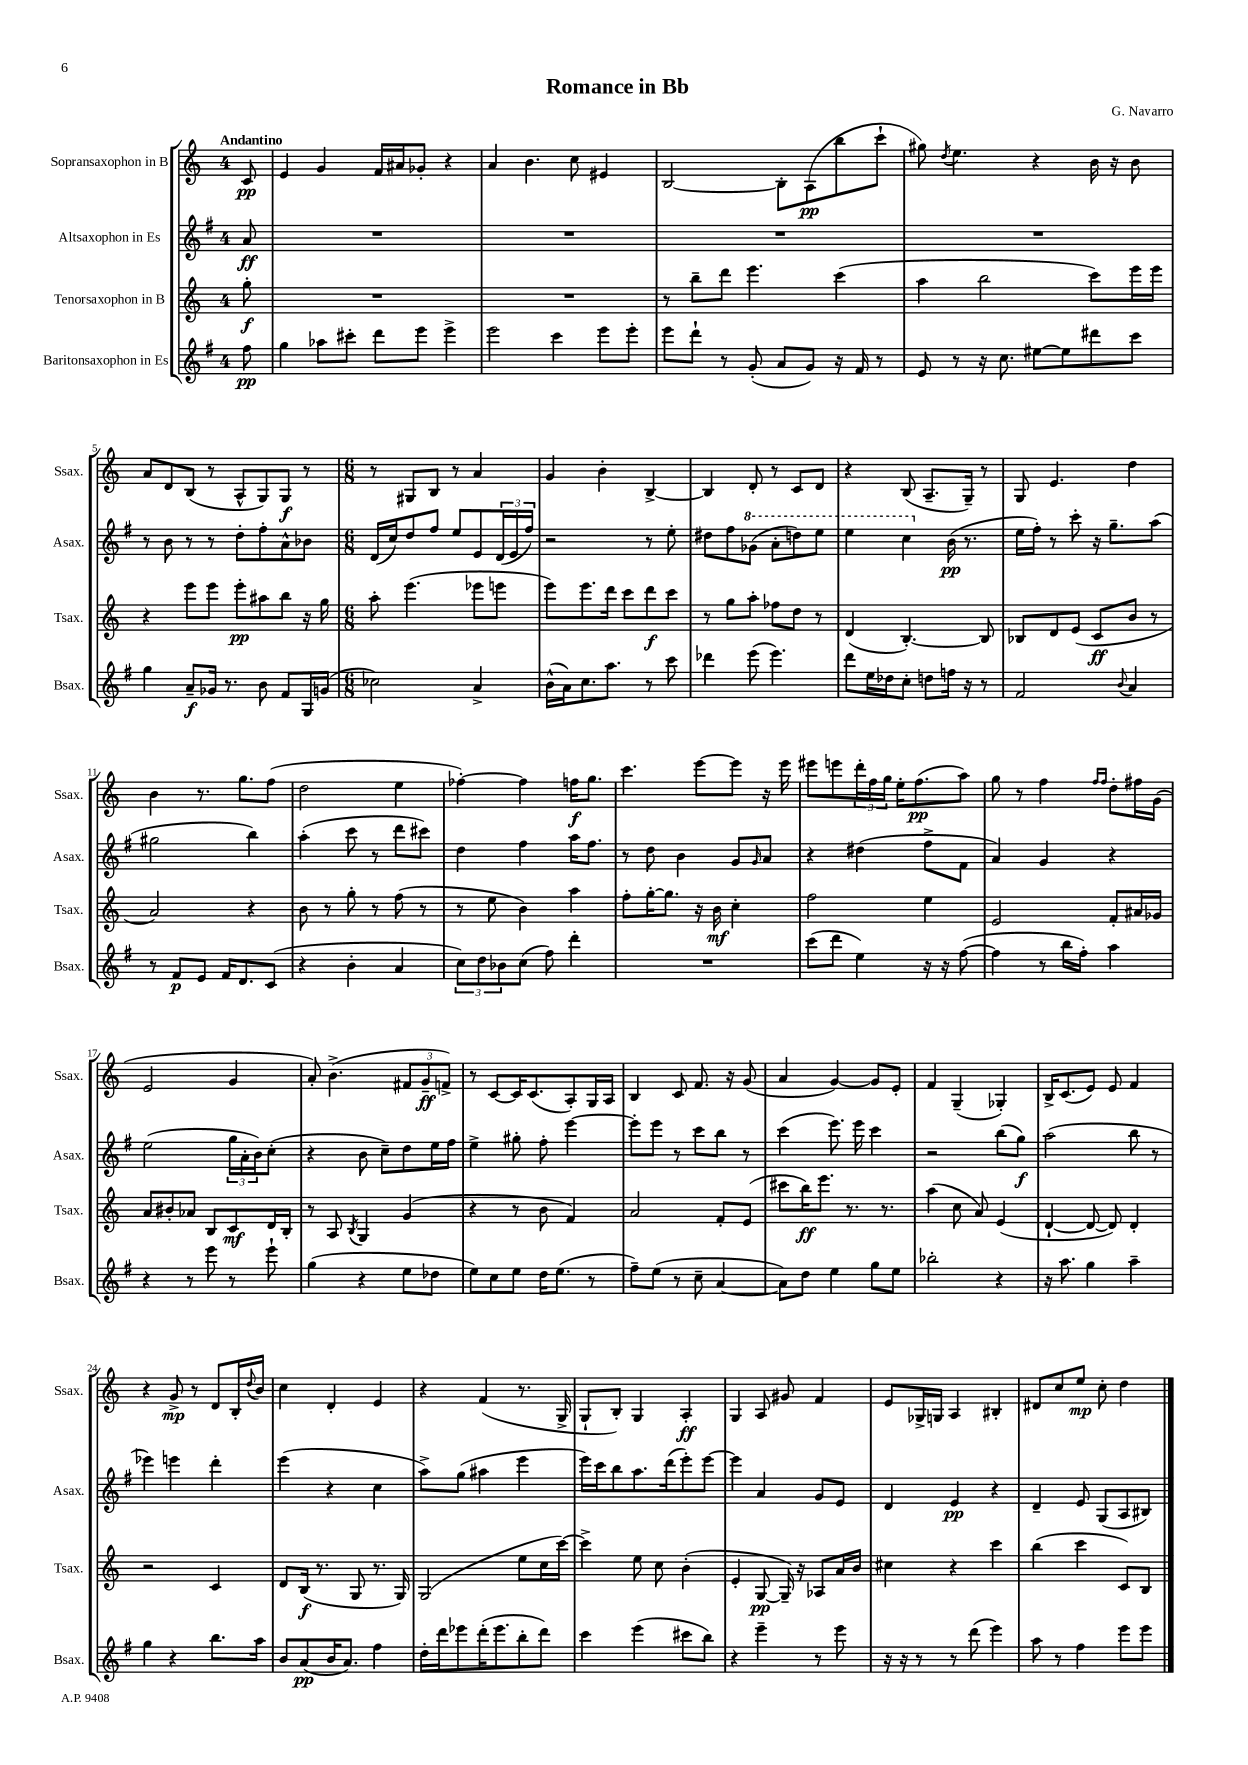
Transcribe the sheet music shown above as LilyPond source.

\header { title = "Romance in Bb" composer = "G. Navarro" }
<<
\new StaffGroup <<
\new Staff = "s0" \with { instrumentName = "Sopransaxophon in B" shortInstrumentName = "Ssax." } {
    \clef treble \key c \major \once \override Staff.TimeSignature.style = #'single-digit \time 4/4 \partial 8 \tempo "Andantino"
    c'8\pp |
    e'4 g'4 f'16 ais'16 ges'8-. r4 |
    a'4 b'4. c''8 eis'4 |
    b2~ b8-. a8\pp( b''8 c'''8-! |
    gis''8) \acciaccatura { d''8 } e''4. r4 b'16 r16 b'8 |
    a'8 d'8 b8( r8 a8-^ g8) g8\f r8 |
    \numericTimeSignature \time 6/8 r8 gis8 b8 r8 a'4 |
    g'4 b'4-. b4~-> |
    b4 d'8-. r8 c'8 d'8 |
    r4 b8( a8.-- g16--) r8 |
    g8 e'4. d''4 |
    b'4 r8. g''8. f''8( |
    d''2 e''4 |
    fes''4~-.) fes''4 f''16\f g''8. |
    c'''4. e'''8~ e'''8 r16 e'''16 |
    eis'''8 e'''8 \tuplet 3/2 { d'''16-. f''16 g''16 } e''16-. f''8.\pp( a''8) |
    g''8 r8 f''4 \grace { f''16 f''16 } d''8-. fis''16 g'16( |
    e'2 g'4 |
    a'8-.) b'4.->( \tuplet 3/2 { fis'8 g'8--\ff f'8->) } |
    r8 c'8~ c'16 c'8.( a8-.) g16 a16 |
    b4 c'8 f'8. r16 g'8( |
    a'4 g'4~) g'8 e'8-. |
    f'4 g4--( ges4-.) |
    b16-> c'8.( e'8) e'8 f'4 |
    r4 g'8->\mp r8 d'8 b16-. \appoggiatura { d''8 } b'16 |
    c''4 d'4-. e'4 |
    r4 f'4( r8. g16-> |
    g8-! b8-.) g4 a4-.\ff |
    g4 a8 gis'8 f'4 |
    e'8 ges16-> g16 a4 bis4-. |
    dis'8 c''8 e''8\mp c''8-. d''4 \bar "|." |
}
\new Staff = "s1" \with { instrumentName = "Altsaxophon in Es" shortInstrumentName = "Asax." } {
    \clef treble \key g \major \once \override Staff.TimeSignature.style = #'single-digit \time 4/4 \partial 8
    a'8\ff |
    R1 |
    R1 |
    R1 |
    R1 |
    r8 b'8 r8 r8 d''8-. fis''8-. a'8-^ bes'8 |
    \numericTimeSignature \time 6/8 d'16( c''16) d''8 fis''8 e''8 e'8 \tuplet 3/2 { d'16( e'16 fis''16) } |
    r2 r8 e''8-. |
    dis''8 fis''8 \ottava #1 ges''8( a''8-. d'''!8) e'''8 |
    e'''4 c'''4 \ottava #0 b'16\pp( r8. |
    e''16 fis''16-.) r8 c'''8-. r16 g''8.-- a''8( |
    gis''2 b''4) |
    a''4-.( c'''8 r8 d'''8 cis'''8) |
    d''4 fis''4 a''16 fis''8. |
    r8 d''8 b'4 g'8 \grace { g'16 } a'8 |
    r4 dis''4( fis''8-> fis'8 |
    a'4) g'4 r4 |
    e''2( \tuplet 3/2 { g''16 a'16-. b'16) } c''8-.( |
    r4 b'8 c''8--) d''8 e''16 fis''16 |
    e''4-> gis''8-. fis''8-. e'''4~ |
    e'''8-. e'''8 r8 c'''8 b''8 r8 |
    c'''4( e'''8.) e'''16 c'''4 |
    r2 b''8( g''8\f) |
    a''2( b''8 r8 |
    ees'''4) e'''4 d'''4-. |
    e'''4( r4 c''4 |
    a''8->) g''8( ais''4 e'''4 |
    e'''16) c'''16 b''8 a''8. d'''16( e'''8-.) e'''8~ |
    e'''4 a'4 g'8 e'8 |
    d'4 e'4\pp r4 |
    d'4-- e'8 g8( a8 bis8) \bar "|." |
}
\new Staff = "s2" \with { instrumentName = "Tenorsaxophon in B" shortInstrumentName = "Tsax." } {
    \clef treble \key c \major \once \override Staff.TimeSignature.style = #'single-digit \time 4/4 \partial 8
    g''8-.\f |
    R1 |
    R1 |
    r8 b''8-- d'''8 e'''4. c'''4( |
    a''4 b''2 c'''8) e'''16 e'''16 |
    r4 e'''8 e'''8 e'''8-.\pp ais''8 b''8 r16 g''16 |
    \numericTimeSignature \time 6/8 a''8-. e'''4.( ees'''8 e'''8 |
    e'''8) e'''8. d'''16 c'''8 d'''8\f c'''8 |
    r8 g''8 a''8-. fes''8 d''8 r8 |
    d'4( b4.~-.) b8 |
    bes8 d'8 e'8( c'8\ff b'8 r8 |
    a'2) r4 |
    b'8 r8 g''8-. r8 f''8( r8 |
    r8 e''8 b'4) a''4 |
    f''8-. g''16~-. g''8. r16 b'16\mf c''4-. |
    f''2 e''4 |
    e'2 f'8-. ais'16 ges'16 |
    a'8 bis'8-. aes'8 b8 c'8\mf d'16 b16-. |
    r8 a8 \acciaccatura { b8 } g4 g'4( |
    r4 r8 b'8 f'4) |
    a'2 f'8-. e'8( |
    cis'''8 b''16\ff) e'''8. r8. r8. |
    a''4( c''8 a'8) e'4( |
    d'4~-! d'8~ d'8) d'4-. |
    r2 c'4 |
    d'8 b16\f( r8. g8 r8. g16) |
    g2( e''8 c''16 c'''16~) |
    c'''4-> e''8 c''8 b'4-.( |
    e'4-. g8~\pp g16--) r16 aes8 a'16 b'16 |
    cis''4 r4 c'''4 |
    b''4( c'''4 c'8) b8 \bar "|." |
}
\new Staff = "s3" \with { instrumentName = "Baritonsaxophon in Es" shortInstrumentName = "Bsax." } {
    \clef treble \key g \major \once \override Staff.TimeSignature.style = #'single-digit \time 4/4 \partial 8
    fis''8\pp |
    g''4 aes''8 cis'''8-. d'''8 e'''8 e'''4-> |
    e'''2 c'''4 e'''8 e'''8-. |
    e'''8 d'''8-! r8 g'8-.( a'8 g'8) r16 fis'16 r8 |
    e'8 r8 r16 c''8. eis''8~ eis''8 dis'''8 c'''8 |
    g''4 a'8--\f ges'16 r8. b'8 fis'8 g16 g'16( |
    \numericTimeSignature \time 6/8 ces''2) a'4-> |
    b'16-^( a'16) c''8. a''8. r8 c'''8 |
    des'''4 e'''8( e'''4.) |
    d'''8 e''16 des''16 c''8-. d''8 f''16 r16 r8 |
    fis'2 \appoggiatura { b'8 } a'4 |
    r8 fis'8\p e'8 fis'16 d'8. c'8( |
    r4 b'4-. a'4 |
    \tuplet 3/2 { c''8) d''8 bes'8 } c''8( fis''8) d'''4-. |
    R2. |
    c'''8( d'''8 e''4) r16 r16 fis''8~( |
    fis''4 r8 b''16 fis''16-.) a''4 |
    r4 r8 e'''8 r8 e'''8-! |
    g''4( r4 e''8 des''8 |
    e''8) c''8 e''8 d''16 e''8.( r8 |
    fis''8--) e''8( r8 c''8-- a'4~ |
    a'8) d''8 e''4 g''8 e''8 |
    bes''2-. r4 |
    r16 a''8. g''4 a''4-- |
    g''4 r4 b''8. a''16 |
    b'8 a'8\pp( b'16 a'8.) fis''4 |
    d''16-. d'''16 ees'''8 d'''16-.( ees'''8. b''8-. d'''8) |
    c'''4 e'''4( cis'''8 b''8) |
    r4 e'''4-- r8 e'''8 |
    r16 r16 r8 r8 d'''8( e'''4) |
    a''8 r8 fis''4 e'''8 e'''8 \bar "|." |
}
>>
>>
